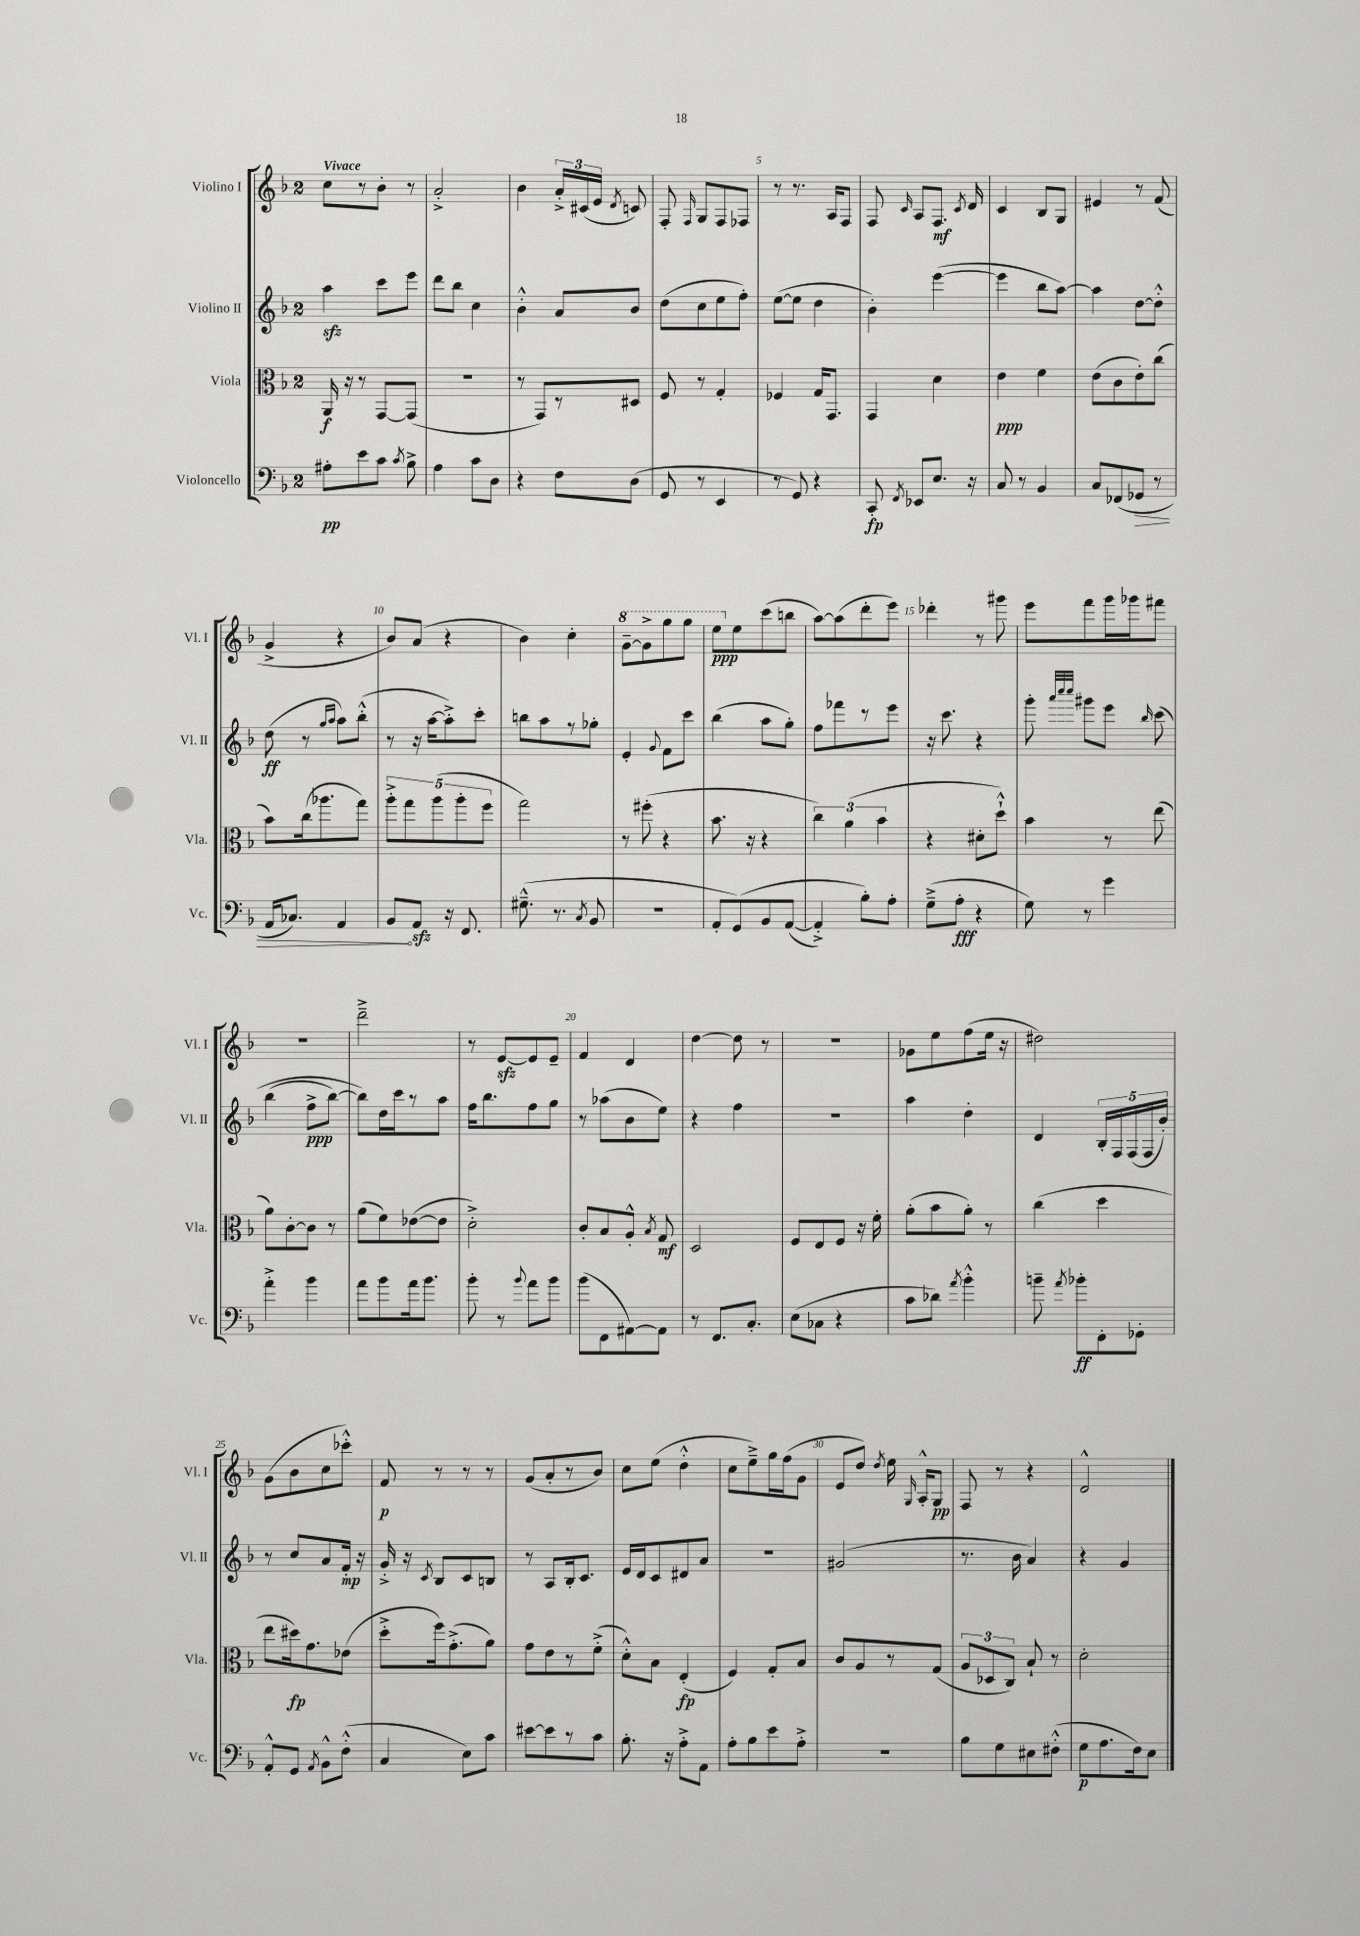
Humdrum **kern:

**kern	**dynam	**kern	**dynam	**kern	**dynam	**kern	**dynam
*part4	*part4	*part3	*part3	*part2	*part2	*part1	*part1
*staff4	*staff4	*staff3	*staff3	*staff2	*staff2	*staff1	*staff1
*I"Violoncello	*	*I"Viola	*	*I"Violino II	*	*I"Violino I	*
*I'Vc.	*	*I'Vla.	*	*I'Vl. II	*	*I'Vl. I	*
*clefF4	*	*clefC3	*	*clefG2	*	*clefG2	*
*k[b-]	*	*k[b-]	*	*k[b-]	*	*k[b-]	*
*M2/4	*	*M2/4	*	*M2/4	*	*M2/4	*
=1	=1	=1	=1	=1	=1	=1	=1
!	!	!	!	!	!	!LO:TX:a:B:t=Vivace	!
8A#X'\L	pp	16AA/	f	4aazz\	.	8cc\L	.
.	.	16r	.	.	.	.	.
8e\	.	8r	.	.	.	8r	.
8c\J	.	[8GG/L	.	8ccc\L	.	8b-'\J	.
8qc/	.	.	.	.	.	.	.
8B-^\	.	(8GG/J]	.	8eee\J	.	8r	.
=2	=2	=2	=2	=2	=2	=2	=2
4A\	.	2r	.	8ddd\L	.	2a'^/	.
.	.	.	.	8bb-\J	.	.	.
8c\L	.	.	.	4cc\	.	.	.
8D\J	.	.	.	.	.	.	.
=3	=3	=3	=3	=3	=3	=3	=3
4r	.	8r	.	4b-'^^\	.	4b-\	.
.	.	8GG/L)	.	.	.	.	.
8F\L	.	8r	.	8a/L	.	24a'^/LL	.
.	.	.	.	.	.	(24c#X/	.
.	.	.	.	.	.	24e/JJ	.
.	.	.	.	.	.	8qd/	.
(8D\J	.	8D#X/J	.	8b-/J	.	8cn/)	.
=4	=4	=4	=4	=4	=4	=4	=4
8GG/	.	8F/	.	(8dd\L	.	8F'/	.
.	.	.	.	.	.	16qqF/	.
8r	.	8r	.	8cc\	.	8G/L	.
4EE/	.	4G'/	.	8ee\	.	8F/	.
.	.	.	.	8ff'\J)	.	8F-X/J	.
=5	=5	=5	=5	=5	=5	=5	=5
8r	.	4F-X/	.	([8ee\L	.	8r	.
8GG/)	.	.	.	8ee\J]	.	8.r	.
4r	.	16G/KL	.	4dd\	.	.	.
.	.	8.GG/J	.	.	.	16A/KL	.
.	.	.	.	.	.	8F/J	.
=6	=6	=6	=6	=6	=6	=6	=6
8CC'/	fp	4GG/	.	4b-'\)	.	8F/	.
8qFF/	.	.	.	.	.	16qqc/	.
8EE-X/L	.	.	.	.	.	8A/L	.
8.E/J	.	4d\	.	([4eee\	.	8.F/J	mf
.	.	.	.	.	.	8qc/	.
16r	.	.	.	.	.	16d/	.
=7	=7	=7	=7	=7	=7	=7	=7
8C/	.	4e\	ppp	4eee\]	.	4c/	.
8r	.	.	.	.	.	.	.
4BB-/	.	4f\	.	8bb-\L	.	8B-/L	.
.	.	.	.	[8aa\J)	.	8G/J	.
=8	=8	=8	=8	=8	=8	=8	=8
8C/L	.	(8e\L	.	4aa\]	.	4e#X/	.
(8FF-X/	.	8c\	.	.	.	.	.
!	!LO:HP:b	!	!	!	!	!	!
8GG-X/J	>	8e'\)	.	[8dd\L	.	8r	.
8r	.	(8cc\J	.	8dd'^^\J]	.	(8f/	.
!!LO:LB:g=z
=9	=9	=9	=9	=9	=9	=9	=9
16AA/KL	.	8b-\L)	.	(8dd\	ff	4g^/	.
8.C-X/J)	.	.	.	.	.	.	.
.	.	(16cc\k	.	8r	.	.	.
.	.	8.aa-X\	.	.	.	.	.
.	.	.	.	16qqgg/LL	.	.	.
.	.	.	.	16qqaa/JJ	.	.	.
4AA/	.	.	.	8aa\L)	.	4r	.
.	.	8gg\J)	.	(8bb-'^^\J	.	.	.
=10	=10	=10	=10	=10	=10	=10	=10
8BB-/L	.	10aa'^\L	.	8r	.	8b-/L)	.
.	.	10gg\	.	.	.	.	.
8AAzz/J	]	.	.	16r	.	(8a/J	.
.	.	.	.	[16aa\KL	.	.	.
.	.	(10aa\	.	.	.	.	.
16r	.	.	.	8aa'^\])	.	4r	.
.	.	10aa'\	.	.	.	.	.
8.FF/	.	.	.	.	.	.	.
.	.	.	.	8ccc'\J	.	.	.
.	.	10ff\J	.	.	.	.	.
=11	=11	=11	=11	=11	=11	=11	=11
(8.G#X~^^\	.	2gg\)	.	8bbn\L	.	4b-\)	.
.	.	.	.	8aa\	.	.	.
8.r	.	.	.	.	.	.	.
.	.	.	.	8r	.	4cc'\	.
8qC/	.	.	.	.	.	.	.
8BB-/	.	.	.	8gg-X'\J	.	.	.
=12	=12	=12	=12	=12	=12	=12	=12
*	*	*	*	*	*	*8va	*
2r	.	8r	.	4e'/	.	[8gg~\L	.
.	.	(8ff#X'\	.	.	.	8gg^\]	.
.	.	.	.	8qqg/	.	.	.
.	.	4r	.	8f\L	.	8ggg\	.
.	.	.	.	8ccc\J	.	8ggg\J	.
=13	=13	=13	=13	=13	=13	=13	=13
8AA'/L	.	8.b-\	.	(4bb-\	.	8eee\L	ppp
*	*	*	*	*	*	*X8va	*
(8GG/)	.	.	.	.	.	8ee\	.
.	.	16r	.	.	.	.	.
8BB-/	.	4r	.	8aa\L	.	(8ccc\	.
([8AA/J	.	.	.	8gg'\J)	.	8bbn\J	.
=14	=14	=14	=14	=14	=14	=14	=14
4AA'^/])	.	6cc\)	.	8ff\L	.	[8aa\L)	.
.	.	.	.	8fff-X\	.	(8aa\]	.
.	.	(6a\	.	.	.	.	.
8B-'\L)	.	.	.	8r	.	8ddd'\	.
.	.	6b-\	.	.	.	.	.
8A'\J	.	.	.	8eee\J	.	8eee\J)	.
=15	=15	=15	=15	=15	=15	=15	=15
(8G~^\L	.	4r	.	16r	.	4ddd-X'\	.
.	.	.	.	8.ccc\	.	.	.
8A'\J	fff	.	.	.	.	.	.
4r	.	8d#X'\L	.	4r	.	8r	.
.	.	8dd`^^\J)	.	.	.	8ggg#X\	.
=16	=16	=16	=16	=16	=16	=16	=16
8G\)	.	4b-\	.	8ggg'\	.	8eee\L	.
.	.	.	.	32qqaaa/LLL	.	.	.
.	.	.	.	32qqcccc/	.	.	.
.	.	.	.	32qqcccc/JJJ	.	.	.
8r	.	.	.	8ggg#X\L	.	8fff\	.
4g\	.	8r	.	8eee\J	.	16ggg\L	.
.	.	.	.	.	.	16ggg-X\J	.
.	.	.	.	16qqbb-/	.	.	.
.	.	(8ee\	.	(8ccc\	.	8fff#X\J	.
!!LO:LB:g=z
=17	=17	=17	=17	=17	=17	=17	=17
4a'^\	.	8a\L)	.	(4bb-\	.	2r	.
.	.	[8c'\	.	.	.	.	.
4b-\	.	8c\J]	.	8ff^\L	ppp	.	.
.	.	8r	.	[8bb-\J)	.	.	.
=18	=18	=18	=18	=18	=18	=18	=18
8a\L	.	(8a\L	.	8bb-\L])	.	2ddd~^\	.
8b-\	.	8f\)	.	16dd\L	.	.	.
.	.	.	.	16ccc\J	.	.	.
16a\k	.	([8e-X\	.	8r	.	.	.
8.b-\J	.	.	.	.	.	.	.
.	.	8e-\J]	.	8aa\J	.	.	.
=19	=19	=19	=19	=19	=19	=19	=19
8b-'\	.	2d'^\)	.	16ff\KL	.	8r	.
.	.	.	.	8.bb-\	.	.	.
8r	.	.	.	.	.	[8ezz/L	.
8qqb-/	.	.	.	.	.	.	.
8a\L	.	.	.	8ff\	.	8e/]	.
8b-\J	.	.	.	8gg\J	.	8e~/J	.
=20	=20	=20	=20	=20	=20	=20	=20
(8b-\L	.	8c'/L	.	8r	.	4f/	.
8FF\	.	8B-/	.	(8aa-X\L	.	.	.
[8AA#X\)	.	8A'^^/J	.	8b-\	.	4d/	.
.	.	8qB-/	.	.	.	.	.
8AA#\J]	.	8G/	mf	8ee\J)	.	.	.
=21	=21	=21	=21	=21	=21	=21	=21
8r	.	2D/	.	4r	.	[4dd\	.
8.FF/L	.	.	.	.	.	.	.
.	.	.	.	4ff\	.	8dd\]	.
8.C'/J	.	.	.	.	.	.	.
.	.	.	.	.	.	8r	.
=22	=22	=22	=22	=22	=22	=22	=22
(8E\L	.	8F/L	.	2r	.	2r	.
8C-X\J	.	8E/	.	.	.	.	.
4r	.	8F/J	.	.	.	.	.
.	.	16r	.	.	.	.	.
.	.	16f'\	.	.	.	.	.
=23	=23	=23	=23	=23	=23	=23	=23
8c\L	.	(8a'\L	.	4aa\	.	8g-X\L	.
8d-X\J)	.	8b-\	.	.	.	8ee\	.
8qa/	.	.	.	.	.	.	.
4b-'^^\	.	8a'\J)	.	4dd'\	.	(8ff\	.
.	.	8r	.	.	.	16ee\Jk	.
.	.	.	.	.	.	16r	.
=24	=24	=24	=24	=24	=24	=24	=24
8bn~\	.	(4cc\	.	4d/	.	2dd#X\)	.
8qa/	.	.	.	.	.	.	.
8b-X'\L	ff	.	.	.	.	.	.
8FF'\	.	4dd\	.	20B-'/LL	.	.	.
.	.	.	.	20F/	.	.	.
.	.	.	.	(20F/	.	.	.
8GG-X'\J	.	.	.	.	.	.	.
.	.	.	.	20F/	.	.	.
.	.	.	.	20b-'/JJ)	.	.	.
!!LO:LB:g=z
=25	=25	=25	=25	=25	=25	=25	=25
8AA'^^/L	.	8ee\L	.	8r	.	(8g\L	.
8GG/J	.	16dd#X\k)	fp	8cc/L	.	8b-\	.
.	.	8.g\	.	.	.	.	.
8qAA/	.	.	.	.	.	.	.
8BB-^^\L	.	.	.	8a/	.	8cc\	.
(8F'^^\J	.	(8e-X\J	.	16f'/Jk	mp	8ccc-X'^^\J)	.
.	.	.	.	16r	.	.	.
=26	=26	=26	=26	=26	=26	=26	=26
4C/	.	8dd'^\L	.	16g'^/	.	8f/	p
.	.	.	.	16r	.	.	.
.	.	.	.	8qc/	.	.	.
.	.	16ff\k)	.	8B-/L	.	8r	.
.	.	(8.g'^\	.	.	.	.	.
8E\L)	.	.	.	8c/	.	8r	.
8c\J	.	8a\J)	.	8Bn/J	.	8r	.
=27	=27	=27	=27	=27	=27	=27	=27
[8e#X\L	.	8g\L	.	8r	.	(8g/L	.
8e#\]	.	8e\	.	8A/L	.	8a'/	.
8r	.	8r	.	16B-'/k	.	8r	.
.	.	.	.	8.c/J	.	.	.
8c\J	.	(8f'^\J	.	.	.	8b-/J)	.
=28	=28	=28	=28	=28	=28	=28	=28
8.B-'\	.	8d'^^\L)	.	16e/LL	.	8cc\L	.
.	.	.	.	16d/J	.	.	.
.	.	8B-\J	.	8c/	.	(8ee\J	.
16r	.	.	.	.	.	.	.
8A'^\L	.	(4E'/	fp	8d#X/	.	4dd'^^\	.
8AA\J	.	.	.	8a/J	.	.	.
=29	=29	=29	=29	=29	=29	=29	=29
8A'\L	.	4F/)	.	2r	.	8cc\L	.
8B-\	.	.	.	.	.	8ee~^\)	.
8e\	.	8G'/L	.	.	.	16gg\L	.
.	.	.	.	.	.	(16ff\J	.
8A'^\J	.	8B-/J	.	.	.	8g\J	.
=30	=30	=30	=30	=30	=30	=30	=30
2r	.	8c/L	.	(2g#X/	.	8e/L	.
.	.	8A/	.	.	.	8dd/J)	.
.	.	.	.	.	.	8qdd/	.
.	.	8r	.	.	.	16ee\	.
.	.	.	.	.	.	16qqG/	.
.	.	.	.	.	.	16A'^^/KL	.
.	.	(8G/J	.	.	.	8G/J	pp
=31	=31	=31	=31	=31	=31	=31	=31
8B-\L	.	12A/L	.	8.r	.	8F/	.
.	.	12D-X/	.	.	.	.	.
8G\	.	.	.	.	.	8r	.
.	.	12C/J)	.	.	.	.	.
.	.	.	.	16b-\	.	.	.
8E#X\	.	8B-`/	.	4a/)	.	4r	.
(8F#X'^^\J	.	8r	.	.	.	.	.
=32	=32	=32	=32	=32	=32	=32	=32
8G\L	p	2d'\	.	4r	.	2d^^/	.
8.A\	.	.	.	.	.	.	.
.	.	.	.	4g/	.	.	.
16F\k)	.	.	.	.	.	.	.
8E\J	.	.	.	.	.	.	.
==	==	==	==	==	==	==	==
*-	*-	*-	*-	*-	*-	*-	*-
